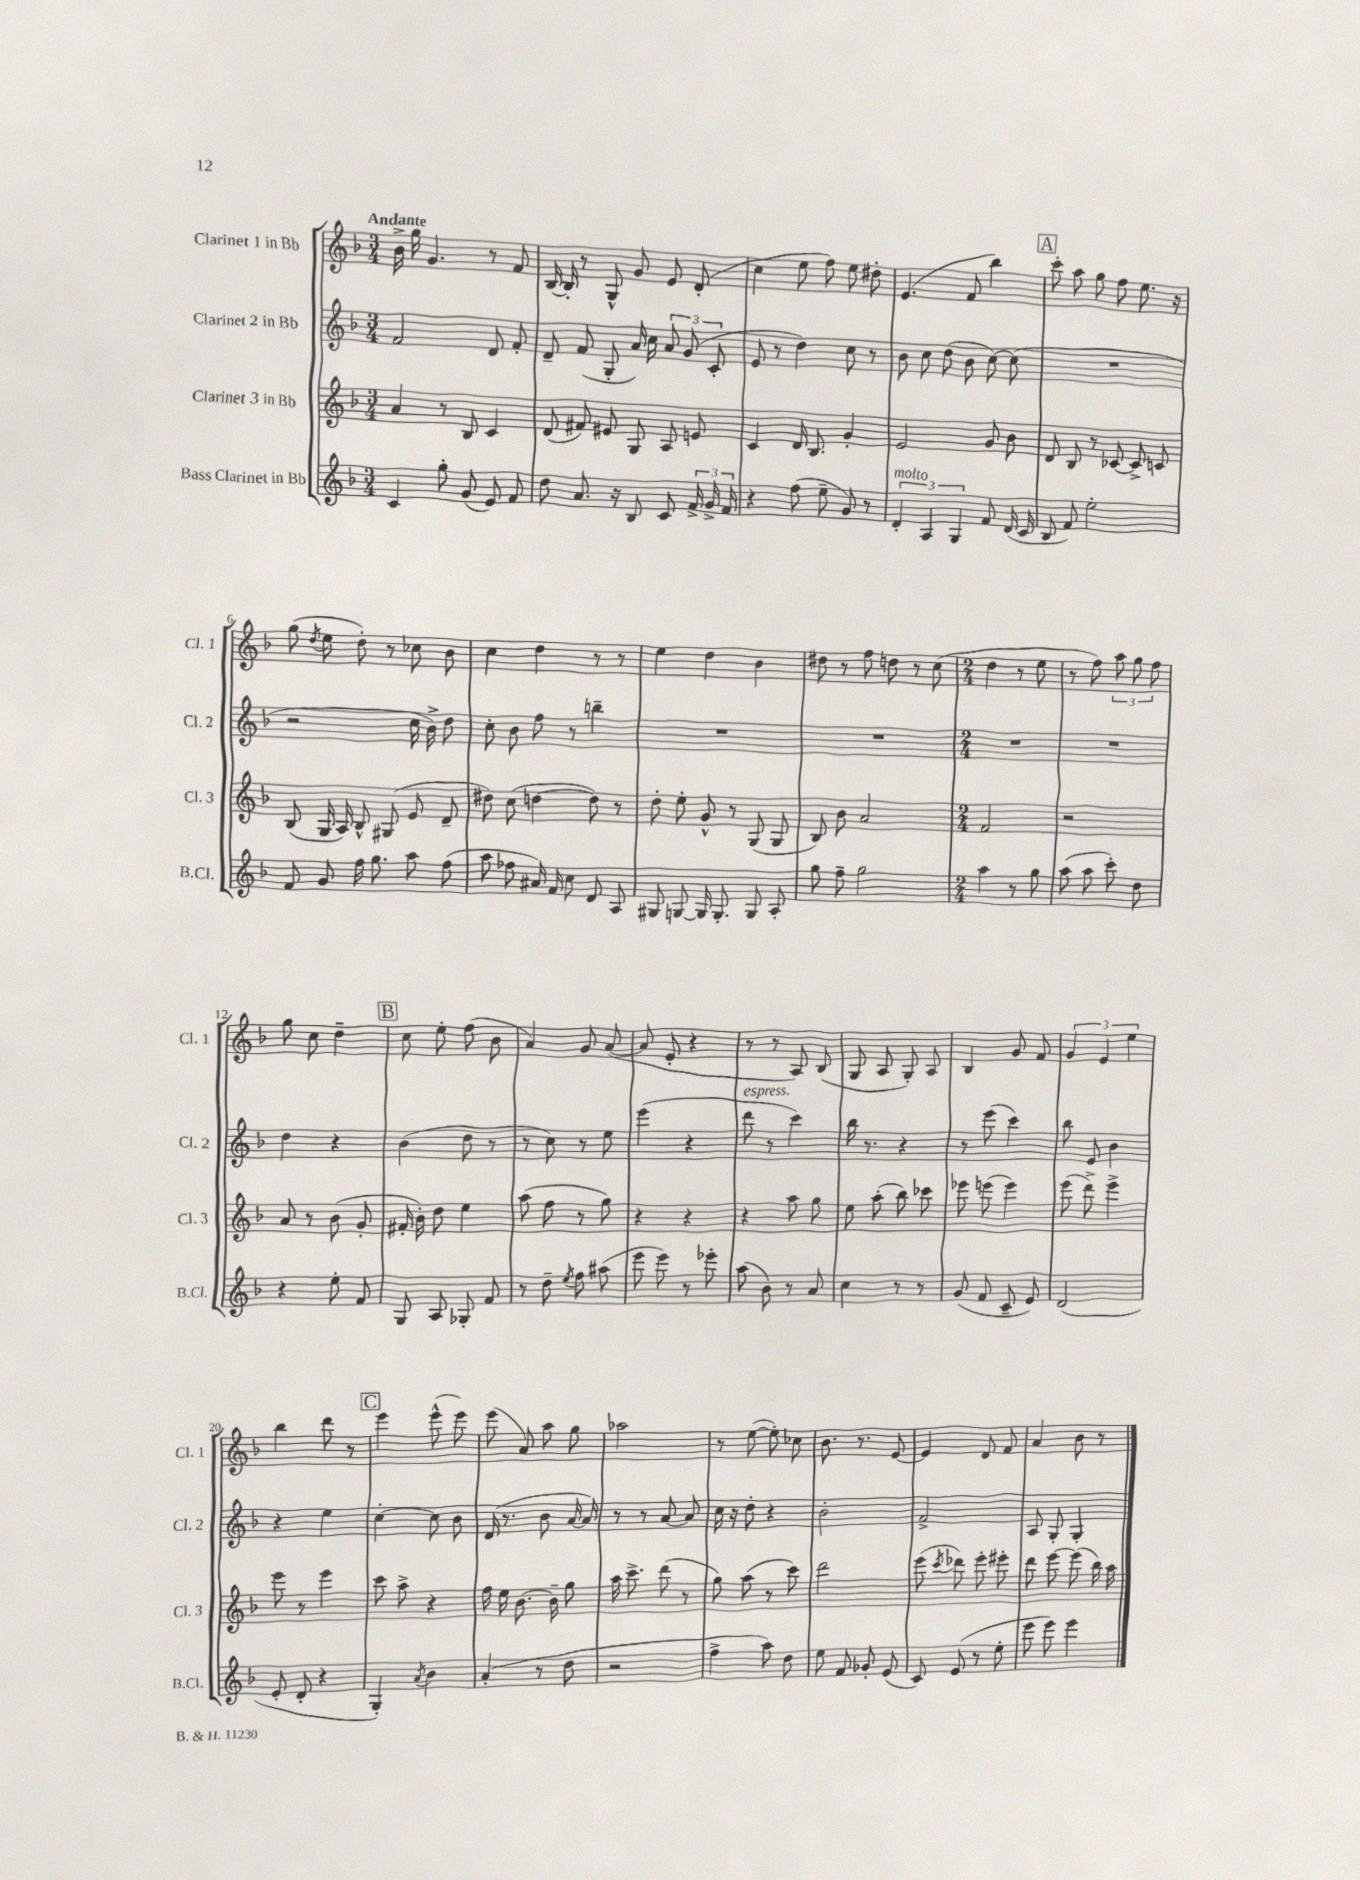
<<
\new StaffGroup <<
\new Staff = "s0" \with { instrumentName = "Clarinet 1 in Bb" shortInstrumentName = "Cl. 1" } {
    \clef treble \key f \major \numericTimeSignature \time 3/4 \tempo "Andante"
    \autoBeamOff bes'16-> g''16 g'4. r8 f'8 |
    bes16~ bes16-. r8 g8-^ g'8 e'8 d'8-.( |
    c''4 e''8 f''8) e''8 dis''8-. |
    e'4.( f'8 bes''4) |
    \mark \markup { \box "A" } c'''8-. a''8 g''8 f''8 e''8. r16 |
    g''8( \acciaccatura { d''8 } e''8 d''8-.) r8 ces''8 bes'8 |
    c''4 d''4 r8 r8 |
    e''4 d''4 bes'4 |
    dis''8 r8 f''8 d''8 r8 c''8( |
    \numericTimeSignature \time 2/4 d''4 r8 e''8 |
    r8 f''8) \tuplet 3/2 { a''8 g''8 f''8 } |
    g''8 c''8 d''4-- |
    \mark \markup { \box "B" } c''8 e''8-. f''8( bes'8 |
    a'4) g'8 a'8~( |
    a'8 e'8-. r4 |
    r8 r8 a8) bes8( |
    g8 a8 g8-.) a8 |
    bes4 g'8 f'8 |
    \tuplet 3/2 { g'4 e'4 e''4 } |
    bes''4 d'''8 r8 |
    \mark \markup { \box "C" } e'''4 e'''8-^( e'''8) |
    e'''8( a'8) a''8 g''8 |
    aes''2 |
    r8 e''8~( e''8-.) ces''8 |
    bes'8. r8. e'8~ |
    e'4 d'8 f'8 |
    a'4 bes'8 r8 \bar "|." |
}
\new Staff = "s1" \with { instrumentName = "Clarinet 2 in Bb" shortInstrumentName = "Cl. 2" } {
    \clef treble \key f \major \numericTimeSignature \time 3/4
    \autoBeamOff f'2 d'8 f'8-. |
    d'8-- f'8( g8-. a'16) c''16 \tuplet 3/2 { a'8 g'8( c'8-. } |
    e'8 r8 d''4) c''8 r8 |
    bes'8 c''8 d''8( bes'8 c''8~) c''8( |
    \mark \markup { \box "A" } R2. |
    r2 c''16 bes'16->) d''8 |
    c''8-. bes'8 f''8 r8 b''4-- |
    R2. |
    R2. |
    \numericTimeSignature \time 2/4 R2 |
    R2 |
    d''4 r4 |
    \mark \markup { \box "B" } bes'4( d''8 r8 |
    r8 c''8) r8 e''8 |
    e'''4( r4 |
    d'''8^\markup { \italic "espress." } r8 c'''4) |
    bes''16 r8. r4 |
    r8 e'''8( c'''4) |
    bes''8 e'8 bes'4 |
    r4 e''4 |
    \mark \markup { \box "C" } c''4~-. c''8 bes'8 |
    d'16( r8. bes'8 a'16~ a'16) |
    r8 r8 a'8~ a'8 |
    c''16 r16 d''8-. r4 |
    bes'2-. |
    f'2-> |
    a8 g8-. g4-. \bar "|." |
}
\new Staff = "s2" \with { instrumentName = "Clarinet 3 in Bb" shortInstrumentName = "Cl. 3" } {
    \clef treble \key f \major \numericTimeSignature \time 3/4
    \autoBeamOff a'4 r8 bes8 c'4 |
    d'8( fis'8) eis'8 g8 a8 e'8 |
    c'4 d'16 bes8. g'4-. |
    e'2 g'8 bes'8 |
    \mark \markup { \box "A" } d'8 bes8 r8 ces'8~ ces'8-> c'8 |
    bes8( g16 a16) bes8-^ gis8( e'8 d'8-- |
    dis''8) c''8( d''4~ d''8) r8 |
    d''8-. e''8-. g'8-^ r8 g8( g8 |
    bes8) bes'8 a'2 |
    \numericTimeSignature \time 2/4 f'2 |
    r2 |
    a'8 r8 bes'8( g'8-. |
    \mark \markup { \box "B" } fis'16-. bes'16-.) d''8 e''4 |
    a''8( f''8 r8 g''8) |
    r4 r4 |
    r4 a''8 g''8 |
    e''8 a''8-.( bes''8) ces'''8 |
    ees'''8 e'''8( e'''4) |
    e'''8( d'''8->) e'''4-> |
    e'''8 r8 e'''4 |
    \mark \markup { \box "C" } c'''8 a''8-> r4 |
    f''16 e''16 bes'8.~ bes'16-- g''8 |
    a''16 c'''8.-> d'''8( r8 |
    g''8) a''8( r8 c'''8) |
    d'''2 |
    e'''8( \acciaccatura { c'''8 } des'''8) e'''8-. eis'''8-. |
    d'''8 e'''8~ e'''8( bes''16) a''16 \bar "|." |
}
\new Staff = "s3" \with { instrumentName = "Bass Clarinet in Bb" shortInstrumentName = "B.Cl." } {
    \clef treble \key f \major \numericTimeSignature \time 3/4
    \autoBeamOff c'4 g''8-. g'8( e'8) f'8 |
    d''8 a'8. r16 bes8 c'8 \tuplet 3/2 { f'16-> g'16-> f'16 } |
    r4 f''8( e''8-- g'8) r8 |
    \tuplet 3/2 { d'4-.^\markup { \italic "molto" } a4 g4 } f'8 d'16( c'16 |
    \mark \markup { \box "A" } bes8 f'8) e''2-. |
    f'8 g'8 f''16 g''8. a''8 f''8( |
    a''8 fes''8 ais'16) f'16 c''8 d'8 a8 |
    gis8 g8~ g16 g8.-. g8 a8-. |
    g''8 f''8-- g''2 |
    \numericTimeSignature \time 2/4 a''4 r8 g''8 |
    a''8( a''8 c'''8-.) d''8 |
    r4 e''8-. f'8 |
    \mark \markup { \box "B" } g8 a8 ges8-. f'8 |
    r8 d''8-- \acciaccatura { e''8 } f''8 ais''8( |
    e'''8 e'''8) r8 ees'''8-. |
    a''8( bes'8) r8 a'8 |
    c''4 r8 r8 |
    g'8( f'8 c'8-- e'8) |
    d'2( |
    e'8-. d'8-. r4 |
    \mark \markup { \box "C" } g4-.) \acciaccatura { a'8 } bes'4 |
    a'4-.( r8 d''8 |
    r2 |
    f''4-> a''8) d''8 |
    e''8 f'8 ges'8-. e'8( |
    c'8) e'8( r8 e''8-. |
    e'''8 e'''8) e'''4 \bar "|." |
}
>>
>>
